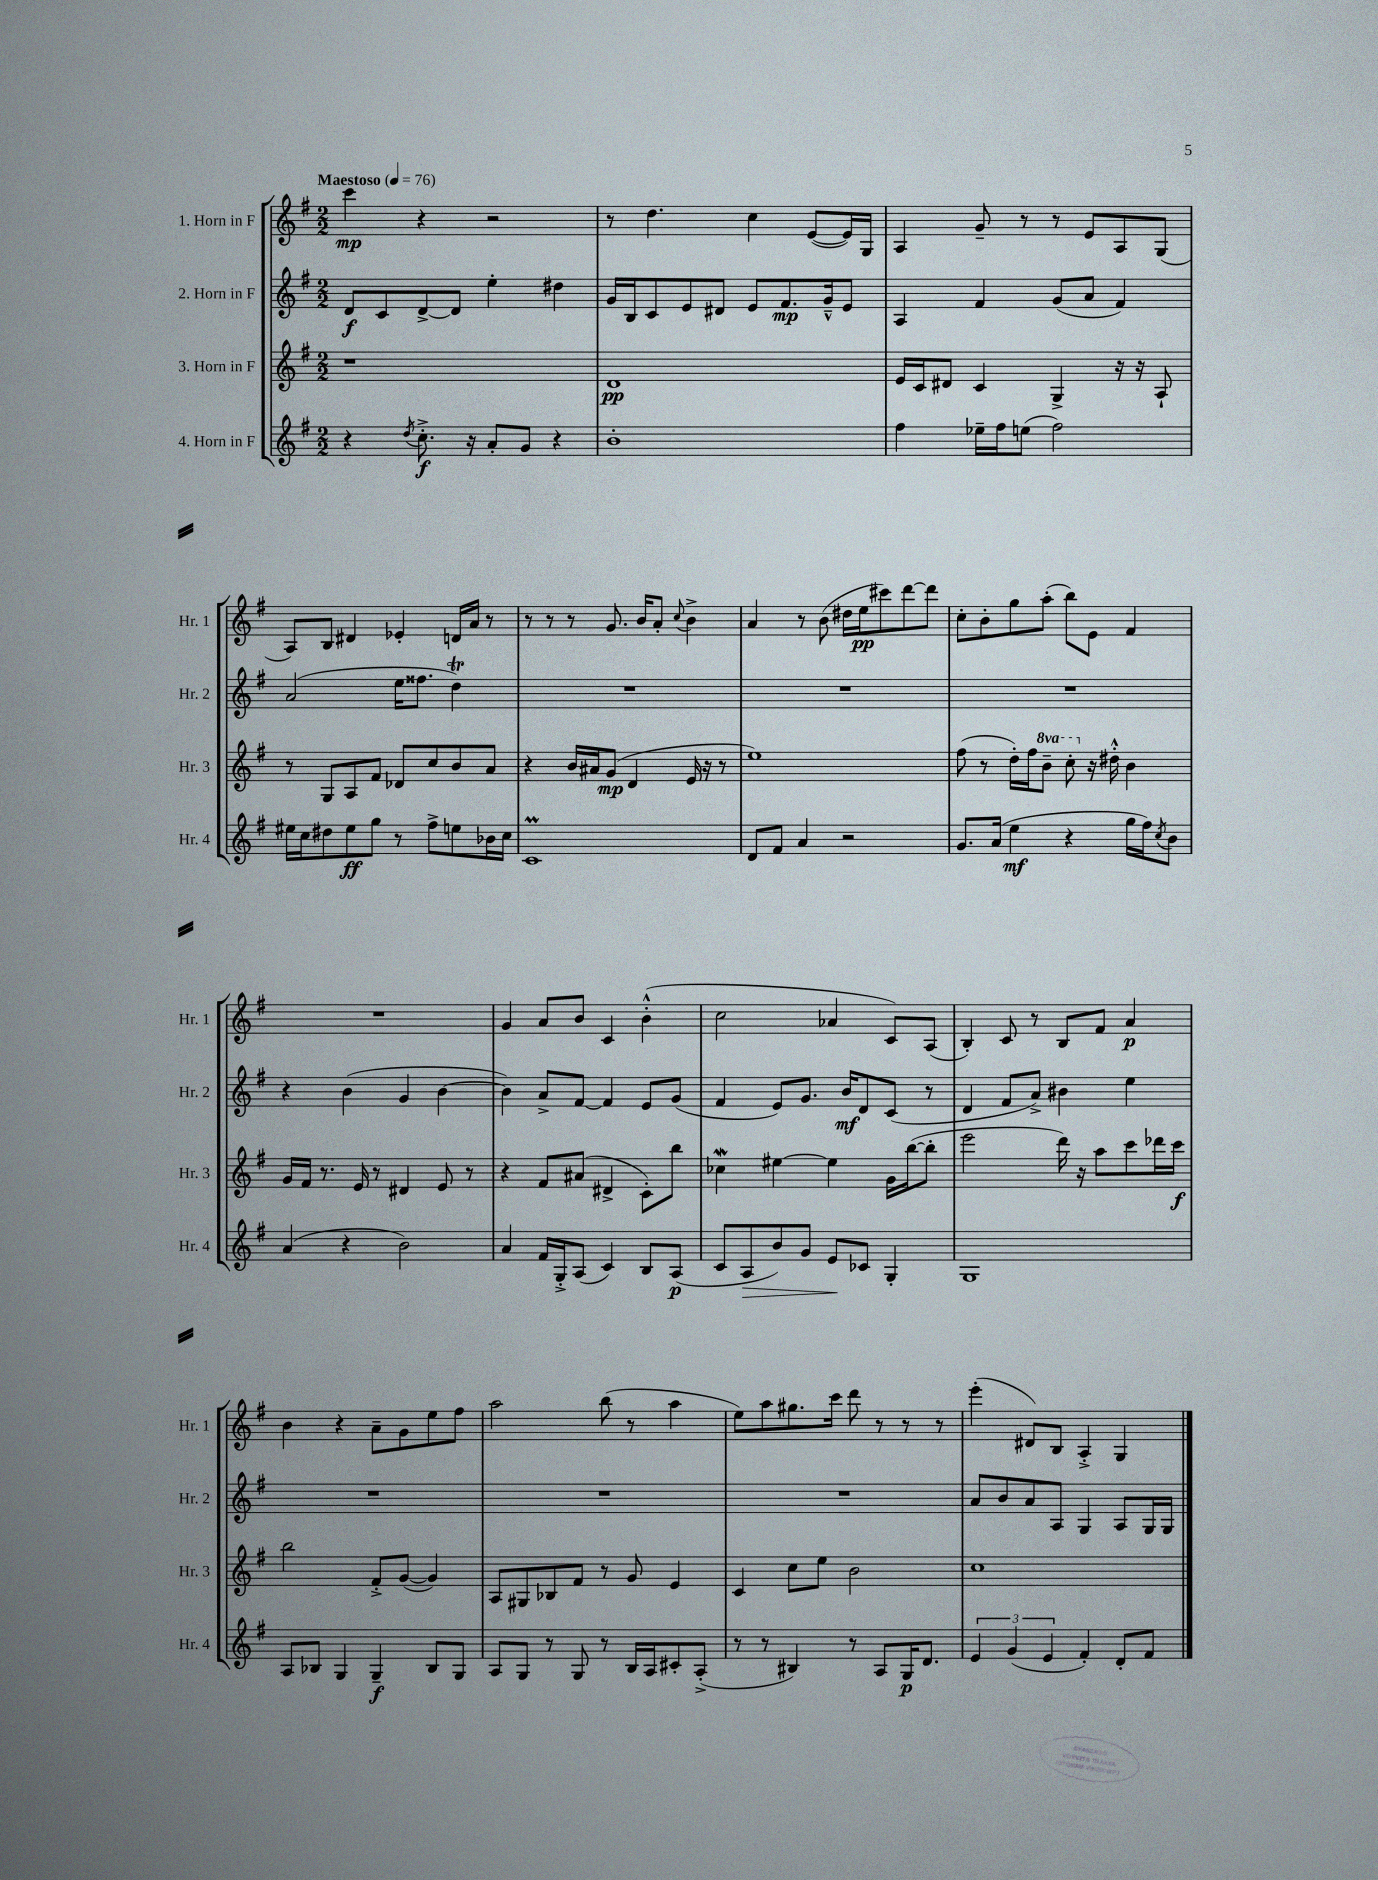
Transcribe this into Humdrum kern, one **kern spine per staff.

**kern	**kern	**kern	**kern
*staff4	*staff3	*staff2	*staff1
*clefG2	*clefG2	*clefG2	*clefG2
*k[f#]	*k[f#]	*k[f#]	*k[f#]
*M2/2	*M2/2	*M2/2	*M2/2
*MM76	*MM76	*MM76	*MM76
4r	1r	8d	4ccc
.	.	8c	.
8qdd	.	.	.
8.cc'^	.	[8d^	4r
.	.	8d]	.
16r	.	.	.
8a'	.	4ee'	2r
8g	.	.	.
4r	.	4dd#	.
=	=	=	=
1b'	1d	16g	8r
.	.	16B	.
.	.	8c	4.dd
.	.	8e	.
.	.	8d#	.
.	.	8e	4cc
.	.	8.f#	.
.	.	.	([8e
.	.	16g~^^	.
.	.	8e	16e])
.	.	.	16G
=	=	=	=
4ff#	16e	4A	4A
.	16c	.	.
.	8d#	.	.
16ee-~	4c	4f#	8g~
16ff#	.	.	.
(8ee	.	.	8r
2ff#)	4G^	(8g	8r
.	.	8a	8e
.	16r	4f#)	8A
.	16r	.	.
.	8A`	.	(8G
=	=	=	=
16ee#	8r	(2a	8A)
16cc	.	.	.
8dd#	8G	.	8B
8ee#	8A	.	4d#
8gg	8f#	.	.
8r	8d-	16ee	4e-'
.	.	8.ff##	.
8ff#^	8cc	.	.
8ee	8b	4dd)	16d
.	.	.	16a
16b-	8a	.	8r
16cc	.	.	.
=	=	=	=
1c	4r	1r	8r
.	.	.	8r
.	16b	.	8r
.	16a#	.	.
.	(8g	.	8.g
.	4d	.	.
.	.	.	16b
.	.	.	8a'
.	.	.	8qqcc
.	16e	.	4b^
.	16r	.	.
.	8r	.	.
=	=	=	=
8d	1ee)	1r	4a
8f#	.	.	.
4a	.	.	8r
.	.	.	(8b
2r	.	.	16dd#
.	.	.	16ee
.	.	.	8ccc#)
.	.	.	[8ddd
.	.	.	8ddd]
=	=	=	=
8.g	(8ff#	1r	8cc'
.	8r	.	8b'
(16a	.	.	.
4ee	16dd')	.	8gg
.	16ff#	.	.
.	8bb~	.	(8aa'
4r	8ccc'	.	8bb)
.	16r	.	8e
.	16dd#'^^	.	.
16gg	4b	.	4f#
16ff#)	.	.	.
8qcc	.	.	.
8b	.	.	.
=	=	=	=
(4a	16g	4r	1r
.	16f#	.	.
.	8.r	.	.
4r	.	(4b	.
.	16e	.	.
.	8r	.	.
2b)	4d#	4g	.
.	8e	[4b	.
.	8r	.	.
=	=	=	=
4a	4r	4b])	4g
16f#	8f#	8a^	8a
16G'^	.	.	.
(8A	(8a#	[8f#	8b
4c)	4d#^	4f#]	4c
8B	8c')	8e	(4b'^^
(8A	8bb	(8g	.
=	=	=	=
8c	4cc-	4f#	2cc
8A	.	.	.
8b)	[4ee#	8e)	.
8g	.	8.g	.
8e	4ee#]	.	4a-
.	.	16b	.
8c-	.	8d	.
4G'	16g	(8c	8c)
.	([16bb	.	.
.	8bb']	8r	(8A
=	=	=	=
1G	2eee	4d	4B')
.	.	8f#	8c
.	.	8a^)	8r
.	16ddd)	4b#	8B
.	16r	.	.
.	8aa	.	8f#
.	8ccc	4ee	4a
.	16ddd-	.	.
.	16ccc	.	.
=	=	=	=
8A	2bb	1r	4b
8B-	.	.	.
4G	.	.	4r
4G~	8f#'^	.	8a~
.	([8g	.	8g
8B-	4g])	.	8ee
8G	.	.	8ff#
=	=	=	=
8A	8A	1r	2aa
8G	8G#	.	.
8r	8B-	.	.
8G	8f#	.	.
8r	8r	.	(8bb
16B	8g	.	8r
16A	.	.	.
8c#'	4e	.	4aa
(8A'^	.	.	.
=	=	=	=
8r	4c	1r	8ee)
8r	.	.	8aa
4B#)	8cc	.	8.gg#
.	8ee	.	.
.	.	.	16ccc
8r	2b	.	8ddd
8A	.	.	8r
16G	.	.	8r
8.d	.	.	.
.	.	.	8r
=	=	=	=
6e	1cc	8a	(4eee'
.	.	8b	.
(6g	.	.	.
.	.	8a	8d#)
6e	.	.	.
.	.	8A	8B
4f#')	.	4G	4A'^
8d'	.	8A	4G
8f#	.	16G	.
.	.	16G	.
==	==	==	==
*-	*-	*-	*-
